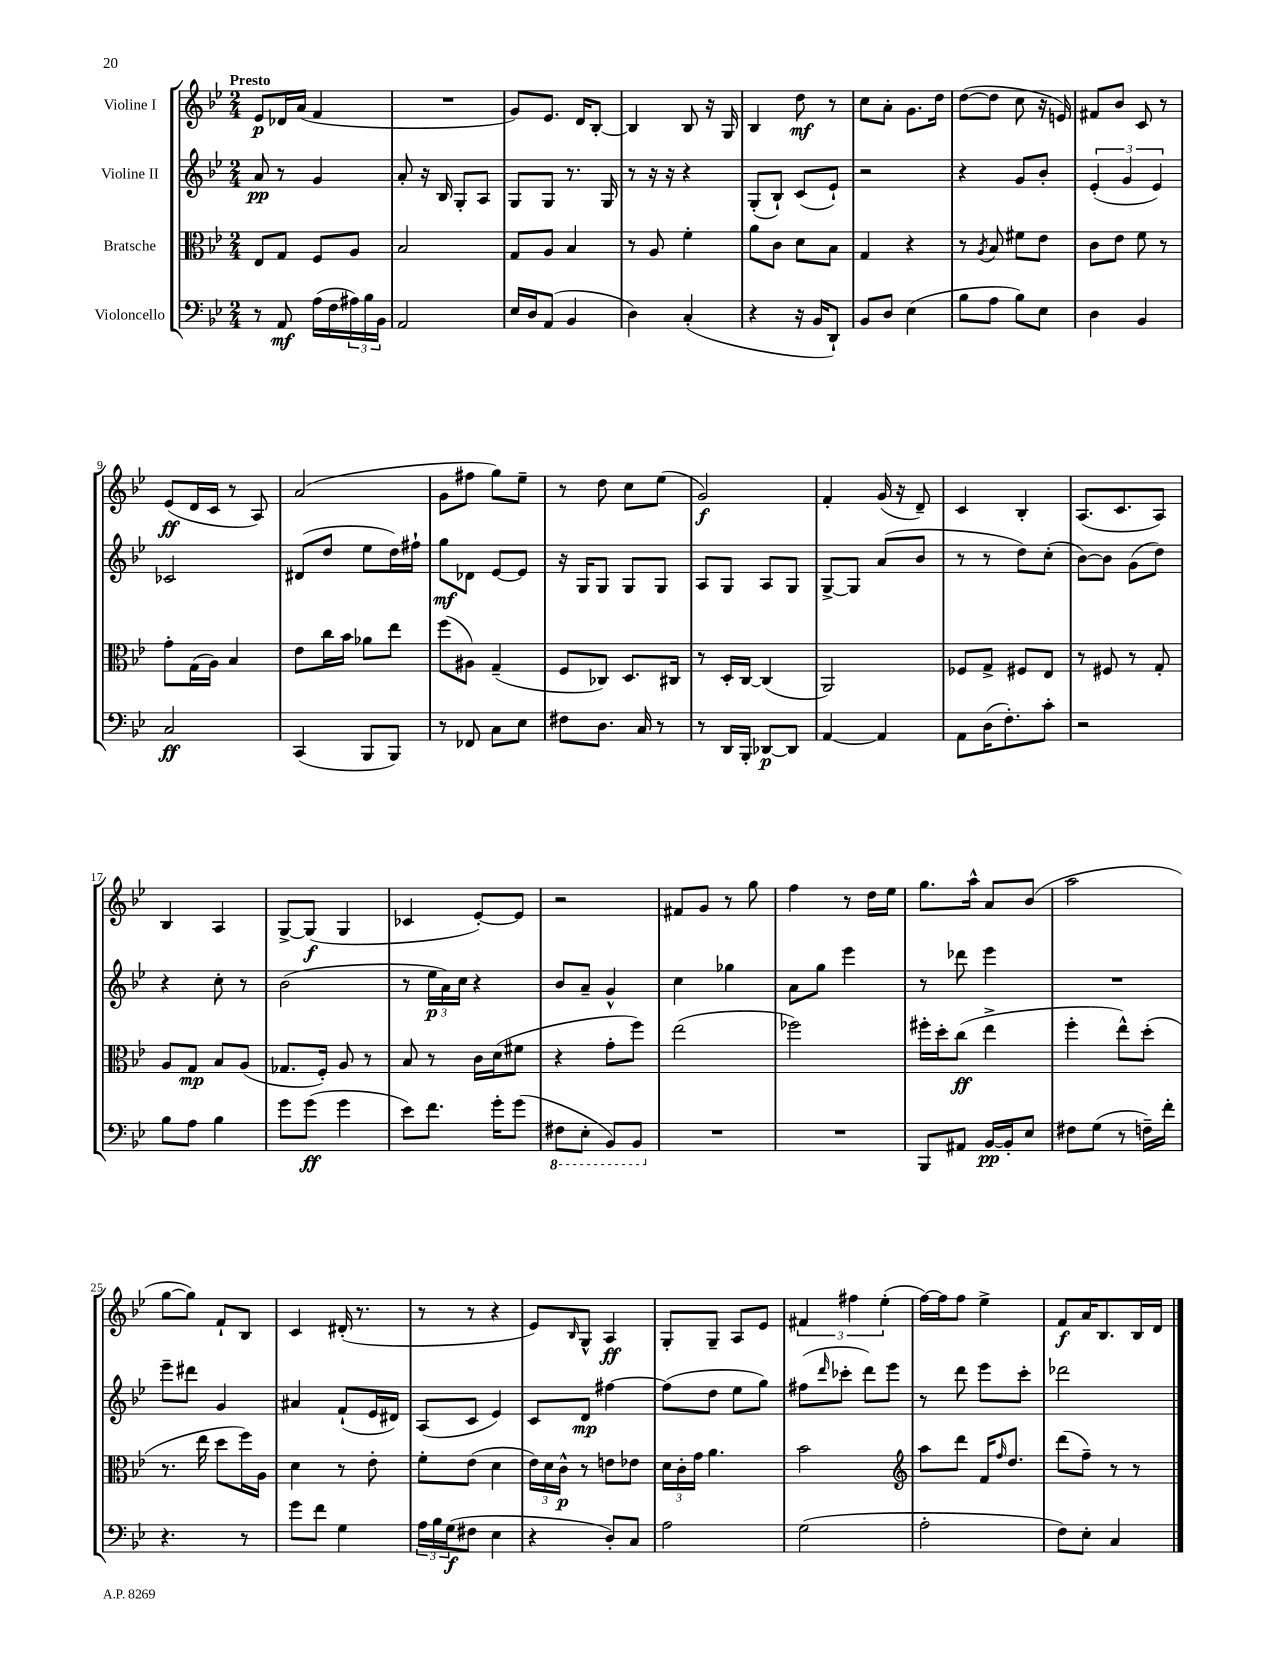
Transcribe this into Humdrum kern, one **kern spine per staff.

**kern	**kern	**kern	**kern
*staff4	*staff3	*staff2	*staff1
*clefF4	*clefC3	*clefG2	*clefG2
*k[b-e-]	*k[b-e-]	*k[b-e-]	*k[b-e-]
*M2/4	*M2/4	*M2/4	*M2/4
8r	8E-	8a	8e-
8AA	8G	8r	16d-
.	.	.	(16a
(16A	8F	4g	4f
16F	.	.	.
24A#)	8A	.	.
24B-	.	.	.
24BB-	.	.	.
=	=	=	=
2AA	2B-	8a'	2r
.	.	16r	.
.	.	16B-	.
.	.	8G'	.
.	.	8A	.
=	=	=	=
16E-	8G	8G	8g)
16D	.	.	.
(8AA	8A	8G	8.e-
4BB-	4B-	8.r	.
.	.	.	16d
.	.	.	[8B-'
.	.	16G	.
=	=	=	=
4D)	8r	8r	4B-]
.	8A	16r	.
.	.	16r	.
(4C'	4f'	4r	8B-
.	.	.	16r
.	.	.	16G
=	=	=	=
4r	8a	(8G'	4B-
.	8c	8B-`)	.
16r	8d	(8c	8dd
16BB-	.	.	.
8DD`)	8B-	8e-`)	8r
=	=	=	=
8BB-	4G	2r	8cc
8D	.	.	8a'
(4E-	4r	.	8.g
.	.	.	16dd
=	=	=	=
8B-	8r	4r	([8dd
.	8qA	.	.
8A	8B-	.	8dd]
8B-)	8f#	8g	8cc
8E-	8e-	8b-'	16r
.	.	.	16e)
=	=	=	=
4D	8c	(6e-'	8f#
.	8e-	.	8b-
.	.	6g	.
4BB-	8f	.	8c
.	.	6e-)	.
.	8r	.	8r
=	=	=	=
2C	8g'	2c-	(8e-
.	(16G	.	16d
.	16A)	.	16c
.	4B-	.	8r
.	.	.	8A)
=	=	=	=
(4CC	8e-	(8d#	(2a
.	16cc	8dd	.
.	16b-	.	.
8BBB-	8a-	8ee-	.
8BBB-)	8ee-	16dd)	.
.	.	16ff#`	.
=	=	=	=
8r	(8ff	8gg	8g
8FF-	8A#)	8d-	8ff#
8C	(4G~	[8e-	8gg)
8E-	.	8e-]	8ee-~
=	=	=	=
8F#	8F	16r	8r
.	.	16G	.
8.D	8C-)	8G	8dd
.	8.D	8G	8cc
16C	.	.	.
8r	.	8G	(8ee-
.	16C#	.	.
=	=	=	=
8r	8r	8A	2g)
16DD	16D'	8G	.
16BBB-'	[16C	.	.
[8DD-	(4C]	8A	.
8DD-]	.	8G	.
=	=	=	=
[4AA	2AA)	[8G^	4f'
.	.	8G]	.
4AA]	.	(8a	(16g
.	.	.	16r
.	.	8b-	8d~)
=	=	=	=
8AA	8F-	8r	4c
(16D	8G^	8r	.
8.F')	.	.	.
.	8F#	8dd)	4B-'
8c'	8E-	(8cc'	.
=	=	=	=
2r	8r	[8b-)	(8.A
.	8F#	8b-]	.
.	.	.	8.c
.	8r	(8g	.
.	8G'	8dd)	8A)
=	=	=	=
8B-	8A	4r	4B-
8A	8G	.	.
4B-	8B-	8cc'	4A
.	(8A	8r	.
=	=	=	=
8g	8.G-	(2b-	[8G^
(8g	.	.	(8G]
.	16F')	.	.
4g	8A	.	4G
.	8r	.	.
=	=	=	=
8e-)	8B-	8r	4c-
8.f	8r	24ee-	.
.	.	24a)	.
.	.	24cc	.
.	16c	4r	[8e-')
16g'	(16d	.	.
(8g	8f#	.	8e-]
=	=	=	=
8FF#	4r	8b-	2r
8EE-'	.	8a~	.
8BBB-)	8g'	4g^^	.
8BBB-	8ff)	.	.
=	=	=	=
2r	(2ee-	4cc	8f#
.	.	.	8g
.	.	4gg-	8r
.	.	.	8gg
=	=	=	=
2r	2ff-)	8a	4ff
.	.	8gg	.
.	.	4eee-	8r
.	.	.	16dd
.	.	.	16ee-
=	=	=	=
8BBB-	16ff#'	8r	8.gg
.	16dd'	.	.
8AA#	(8cc	8ddd-	.
.	.	.	16aa^^
[16BB-	4ee-^	4eee-	8a
16BB-']	.	.	.
8E-	.	.	(8b-
=	=	=	=
8F#	4ff'	2r	2aa
(8G	.	.	.
8r	8ee-^^)	.	.
16F~)	(8dd'	.	.
16f'	.	.	.
=	=	=	=
4.r	8.r	8eee-~	[8gg
.	.	8ddd#	8gg])
.	16ee-	.	.
.	8dd	4g	8f`
8r	16ff)	.	8B-
.	16A	.	.
=	=	=	=
8g	4d	4a#	4c
8f	.	.	.
4G	8r	(8f`	(16d#'
.	.	.	8.r
.	8e-'	16e-	.
.	.	16d#)	.
=	=	=	=
24A	8f'	(8A	8r
24B-	.	.	.
(24G	.	.	.
8F#	(8e-	8c	8r
4E-	4d	4e-)	4r
=	=	=	=
4r	24e-)	8c	8e-)
.	24d	.	.
.	24c^^	.	.
.	.	.	16qqB-
.	8r	8d	8G^^
8D')	8e	[4ff#	4A
8C	8e-	.	.
=	=	=	=
2A	24d	(8ff#]	8G'
.	24c'	.	.
.	24g	.	.
.	4.a	8dd	8G~
.	.	8ee-	8A
.	.	8gg)	8e-
=	=	=	=
(2G	2b-	(8ff#	6f#
.	.	16qqddd	.
.	.	8ccc-'	.
.	.	.	6ff#
.	.	8ddd)	.
.	.	.	(6ee-'
.	.	8eee-	.
=	=	=	=
*	*clefG2	*	*
2A'	8aa	8r	[16ff)
.	.	.	16ff]
.	8ddd	8ddd	8ff
.	16f	8eee-	4ee-^
.	16qqff	.	.
.	8.dd	.	.
.	.	8ccc'	.
=	=	=	=
8F)	(8ddd	2ddd-	8f
8E-'	8ff~)	.	16a
.	.	.	8.B-
4C	8r	.	.
.	8r	.	16B-
.	.	.	16d
==	==	==	==
*-	*-	*-	*-
